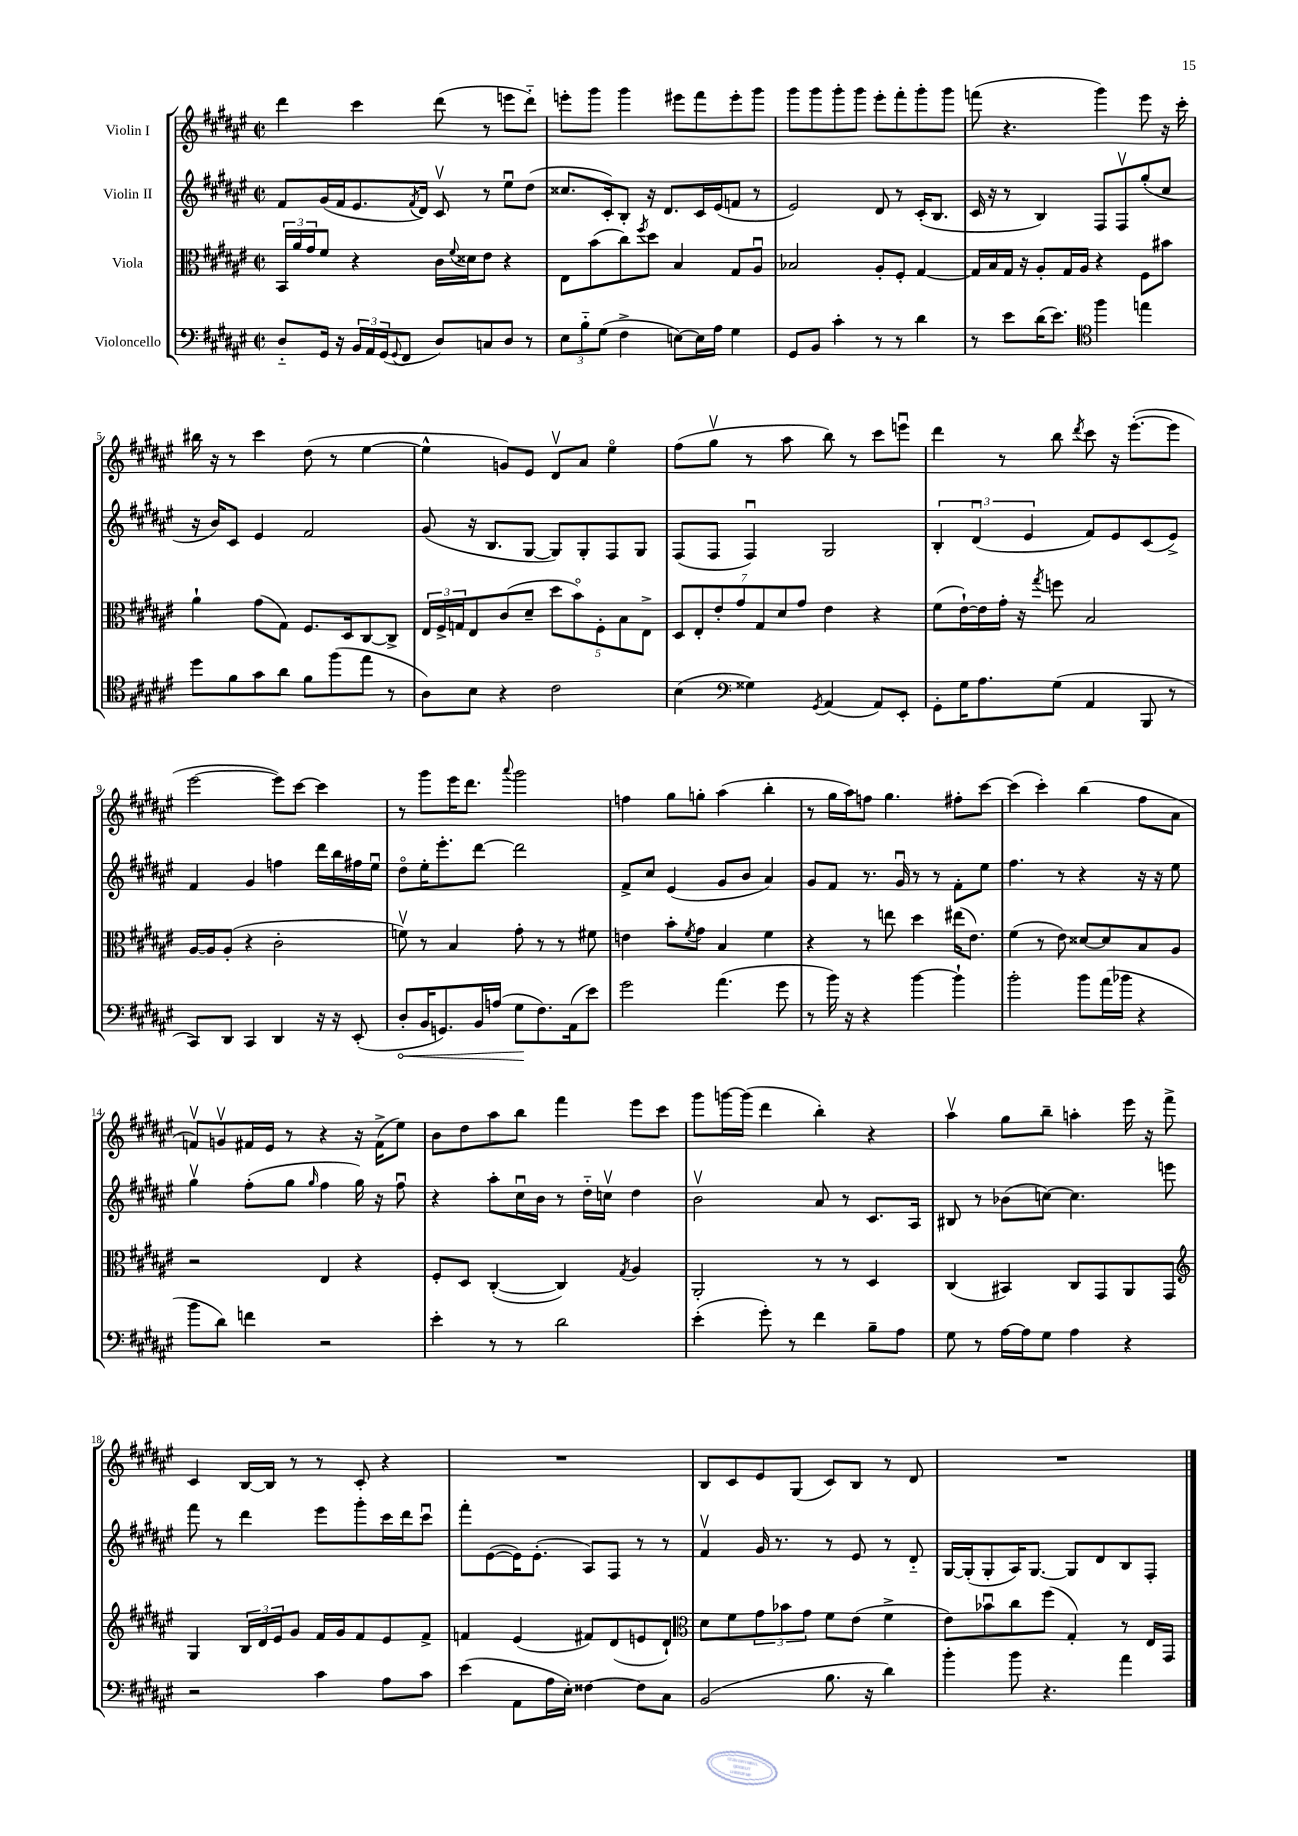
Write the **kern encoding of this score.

**kern	**kern	**kern	**kern
*staff4	*staff3	*staff2	*staff1
*clefF4	*clefC3	*clefG2	*clefG2
*k[f#c#g#d#a#e#]	*k[f#c#g#d#a#e#]	*k[f#c#g#d#a#e#]	*k[f#c#g#d#a#e#]
*M2/2	*M2/2	*M2/2	*M2/2
*met(c|)	*met(c|)	*met(c|)	*met(c|)
8D#'~	24BB	8f#	4ddd#
.	24a#	.	.
.	24g#	.	.
16GG#	8f#	(16g#	.
16r	.	16f#	.
24BB	4r	8.e#	4ccc#
24AA#	.	.	.
(24GG#	.	.	.
8qqGG#	.	.	.
8FF#	.	.	.
.	.	8qf#	.
.	.	16d#)	.
8D#)	16c#	8c#v	(8ddd#
.	8qqf#	.	.
.	16d##	.	.
8C	8e#	8r	8r
8D#	4r	8ee#u	8eee
8r	.	(8dd#	8ddd#'~)
=	=	=	=
12E#	8E#	8.cc##	8eee'
12B'~	.	.	.
.	(8b	.	8ggg#
(12G#	.	.	.
.	.	16c#')	.
4F#^	8cc#)	8B'	4ggg#
.	8qff#	.	.
.	8dd#	16r	.
.	.	8.d#	.
[8E)	4B	.	8eee#
16E]	.	16c#	8fff#
16A#	.	(16e#	.
4G#	8G#	8f	8eee#'
.	8A#u	8r	8ggg#
=	=	=	=
8GG#	2B-	2e#)	8ggg#
8BB	.	.	8ggg#
4c#'	.	.	8ggg#'
.	.	.	8ggg#
8r	8A#'	8d#	8eee#'
8r	8F#'	8r	8fff#'
4d#	[4G#	(16c#'	8ggg#'
.	.	8.B	.
.	.	.	8ggg#
=	=	=	=
8r	16G#]	16c#	(8fff
.	16B	16r	.
8e#	16G#	8r	4.r
.	16r	.	.
(16d#	8A#'	4B)	.
8.e#)	.	.	.
.	16G#	.	.
.	16A#	.	.
*clefC4	*	*	*
4ff#	4r	8F#	4ggg#)
.	.	8F#v	.
4ee	8F#	(8gg#'	8eee#
.	8b#	8cc#	16r
.	.	.	16ccc#'
=	=	=	=
8dd#	4a#`	16r	16bb#
.	.	16b)	16r
8f#	.	8c#	8r
8g#	(8g#	4e#	4ccc#
8a#	8G#)	.	.
8f#	8.F#	2f#	(8dd#
(8ff#	.	.	8r
.	16D#	.	.
8ee#	[8C#	.	[4ee#
8r	8C#^]	.	.
=	=	=	=
8A#)	24E#	(8g#	4ee#^^]
.	24F#^	.	.
.	24G	.	.
8B	8E#	16r	.
.	.	8.B	.
4r	(8c#	.	8g)
.	8d#~	[8G#	8e#
2c#	10dd#	8G#])	8d#v
.	10bo)	.	.
.	.	8G#'	8a#
.	10F#'	.	.
.	.	8F#	4ee#o
.	10B	.	.
.	.	8G#	.
.	10E#^	.	.
=	=	=	=
(4B	14D#	(8F#	(8ff#
.	14E#'	.	.
.	.	8F#	8gg#v
.	14e#'	.	.
.	14g#	.	.
*clefF4	*	*	*
4G##)	.	4F#u)	8r
.	14G#	.	.
.	14d#	.	.
.	.	.	8aa#
.	14g#	.	.
8qGG#	.	.	.
(4AA#	4e#	2G#	8bb)
.	.	.	8r
8AA#)	4r	.	8ccc#
8EE#'	.	.	8eeeu
=	=	=	=
8GG#'	(8f#	6B'	4ddd#
16G#	[16e#`)	.	.
.	.	(6d#u	.
8.A#	16e#]	.	.
.	16g#'	.	8r
.	16r	.	.
.	.	6e#	.
.	8qgg#	.	.
(8G#	8ff	.	8bb
.	.	.	8qddd#
4AA#	2B	8f#)	8ccc#
.	.	8e#	16r
.	.	.	([8.eee#'
8BBB	.	(8c#	.
8r	.	8e#^)	8eee#]
=	=	=	=
8CC#)	[16A#	4f#	[2eee#
.	16A#]	.	.
8DD#	(8A#'	.	.
4CC#	4r	4g#	.
4DD#	2c#'	4ff	8eee#])
.	.	.	[8ccc#
16r	.	16ddd#	4ccc#]
16r	.	16bb	.
(8EE#'	.	16ff#	.
.	.	16ee#u	.
=	=	=	=
8D#'	8fv)	8dd#o	8r
16BB	8r	16ee#'	8ggg#
8.GG)	.	8.eee#'	.
.	4B	.	16eee#
.	.	.	8.ddd#
16BB	.	[8ddd#	.
(16A	.	.	.
.	.	.	8qqaaa#
8G#	8g#'	2ddd#]	2ggg#
8.F#)	8r	.	.
.	8r	.	.
(16AA#	.	.	.
8e#)	8f#	.	.
=	=	=	=
2g#	4e	8f#^	4ff
.	.	8cc#	.
.	8b'	(4e#	8gg#
.	8qf#	.	.
.	8g#	.	8gg'
(4.a#	4B	8g#	(4aa#
.	.	8b	.
.	4f#	4a#)	4bb'
8g#	.	.	.
=	=	=	=
8r	4r	8g#	8r
16b)	.	8f#	16gg#
16r	.	.	16aa#)
4r	8r	8.r	8ff
.	8ee	.	4.gg#
.	.	16g#u	.
[4b	4dd#	8r	.
.	.	8r	.
4b`]	(16ee#	8f#'	8ff#'
.	8.e#)	.	.
.	.	8ee#	[8ccc#
=	=	=	=
2b'	(4f#	4.ff#	(4ccc#]
.	8r	.	4ccc#')
.	8e#)	8r	.
8b	[8d##	4r	(4bb
(16a#	8d##]	.	.
16b-	.	.	.
4r	8B	16r	8ff#
.	.	16r	.
.	8A#	8ee#	8a#
=	=	=	=
8b	2r	4gg#v	8fv)
8d#)	.	.	8gv
4f	.	(8ff#'	16f#
.	.	.	16e#
.	.	8gg#	8r
.	.	16qqgg#	.
2r	4E#	4ff#	4r
.	4r	16gg#)	16r
.	.	16r	(16f#^
.	.	8ff#u	8ee#)
=	=	=	=
4e#'	8F#'	4r	8b
.	8D#	.	8dd#
8r	([4C#'	8aa#'	8aa#
8r	.	16cc#u	8bb
.	.	16b	.
2d#	4C#])	8r	4fff#
.	.	16dd#'~	.
.	.	16ccv	.
.	8qG#	.	.
.	4A#	4dd#	8eee#
.	.	.	8ccc#
=	=	=	=
(4e#'	2AA#'	2bv	8ggg#
.	.	.	[16ggg
.	.	.	(16ggg]
8g#')	.	.	4ddd#
8r	.	.	.
4f#	8r	8a#	4bb')
.	8r	8r	.
8B~	4D#	8.c#	4r
8A#	.	.	.
.	.	16A#	.
=	=	=	=
8G#	(4C#	8B#	4aa#v
8r	.	8r	.
[16A#	4BB#)	(8b-	8gg#
16A#]	.	.	.
8G#	.	[8cc)	8bb~
4A#	8C#	4.cc]	4aa'
.	8GG#	.	.
4r	8AA#	.	16eee#
.	.	.	16r
.	8GG#	8eee	8fff#^
=	=	=	=
*	*clefG2	*	*
2r	4G#	8fff#	4c#
.	.	8r	.
.	24B	4ddd#	[16B
.	24d#	.	.
.	.	.	16B]
.	24e#	.	.
.	8g#	.	8r
4c#	16f#	8eee#	8r
.	16g#	.	.
.	8f#	8ggg#'	8c#'
8A#	8e#	16ccc#	4r
.	.	16ddd#	.
8c#	8f#^	8ccc#u	.
=	=	=	=
(4e#	4f	8fff#'	1r
.	.	([8e#	.
8AA#	(4e#	16e#])	.
.	.	(8.e#'	.
16A#	.	.	.
16E#')	.	.	.
[4F##	8f#)	8A#)	.
.	(8d#	8F#	.
8F##]	8e	8r	.
8C#	8d#`)	8r	.
=	=	=	=
*	*clefC3	*	*
(2BB	8d#	4f#v	8B
.	8f#	.	8c#
.	12g#	16g#	8e#
.	.	8.r	.
.	12b-	.	.
.	.	.	(8G#
.	12g#	.	.
8.B	8f#	8r	8c#)
.	(8e#	8e#	8B
16r	.	.	.
4d#)	4f#^	8r	8r
.	.	8d#'~	8d#
=	=	=	=
4b'	8e#)	[16G#	1r
.	.	(16G#']	.
.	8b-u	8G#'	.
8b	8cc#	16A#)	.
.	.	[8.G#	.
4.r	(8ff#	.	.
.	4G#')	8G#]	.
.	.	8d#	.
4a#	8r	8B	.
.	16E#	8F#'	.
.	16GG#	.	.
==	==	==	==
*-	*-	*-	*-
